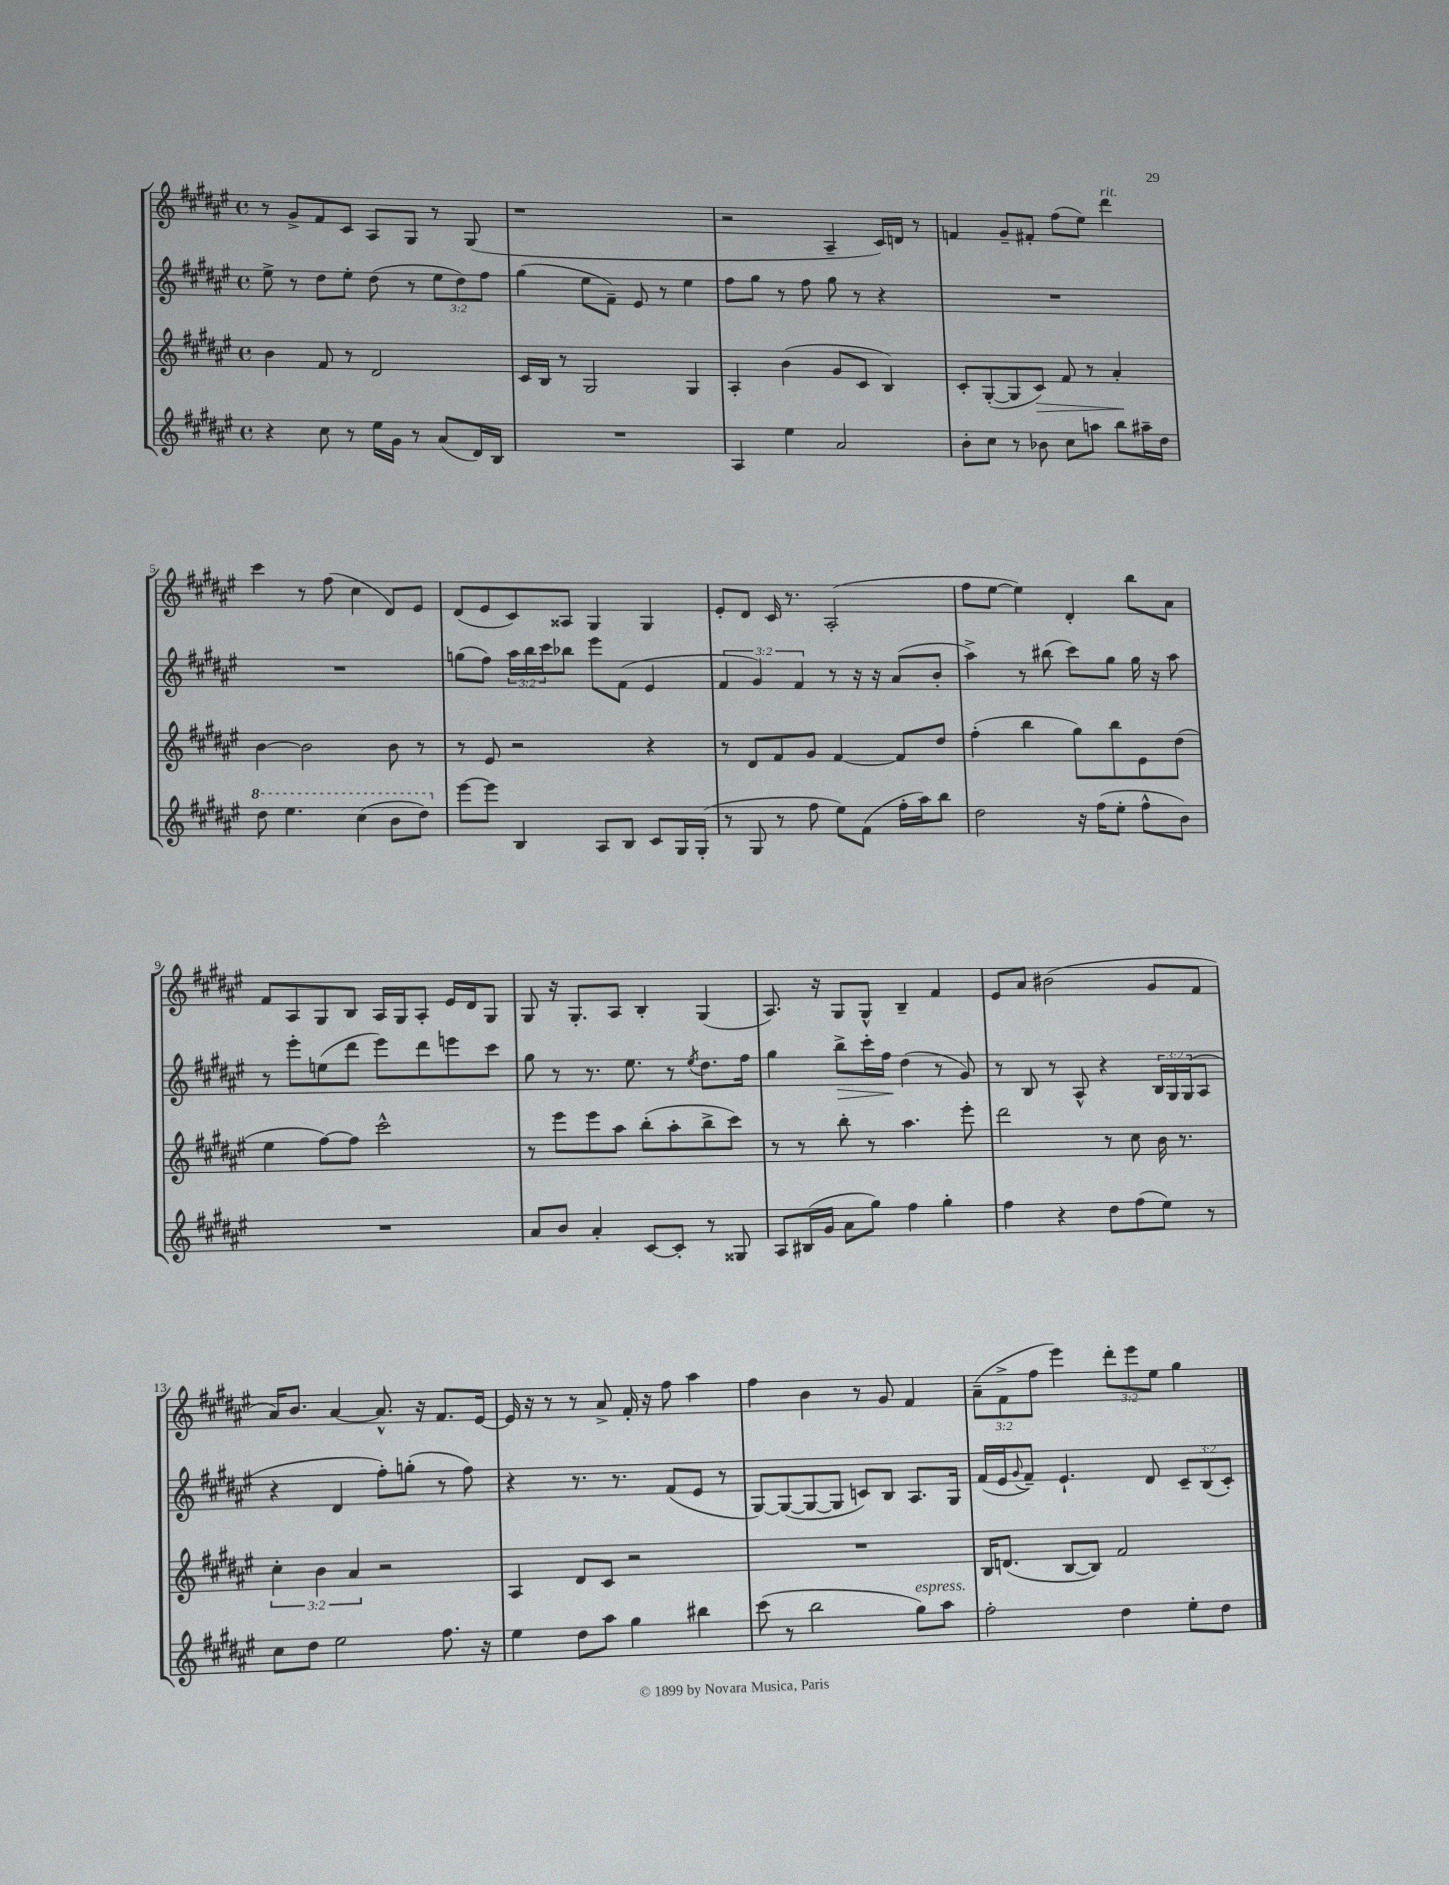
<<
\new StaffGroup <<
\new Staff = "s0" {
    \clef treble \key fis \major \defaultTimeSignature \time 4/4 \override Staff.TupletNumber.text = #tuplet-number::calc-fraction-text
    r8 gis'8-> fis'8 cis'8 ais8 gis8 r8 gis8( |
    r1 |
    r2 ais4-- cis'16) d'16 r8 |
    f'4 gis'8-- fis'8-. fis''8( eis''8) dis'''4^\markup { \italic "rit." } |
    cis'''4 r8 fis''8( cis''4 dis'8) eis'8 |
    dis'8( eis'8 cis'8) aisis8 gis4 gis4 |
    eis'8-. dis'8 cis'16 r8. ais2-.( |
    fis''8 eis''8~ eis''4) dis'4-. b''8 ais'8 |
    fis'8 ais8 gis8 b8 ais16 gis16 ais8-. eis'16 dis'16 gis8 |
    gis8 r16 gis8.-. ais8 b4-. gis4( |
    ais8.) r16 gis8 gis8-^ b4-- fis'4 |
    eis'8 ais'8 bis'2( gis'8 fis'8 |
    ais'16) b'8. ais'4~ ais'8.-^ r16 fis'8. eis'16~ |
    eis'16 r16 r8 r8 ais'8-> fis'16-. r16 fis''8 ais''4 |
    fis''4 b'4 r8 gis'8 fis'4 |
    \tuplet 3/2 { ais'8--( fis'8-> fis''8 } eis'''4) \tuplet 3/2 { dis'''8-. eis'''8 eis''8 } gis''4 \bar "|." |
}
\new Staff = "s1" {
    \clef treble \key fis \major \defaultTimeSignature \time 4/4 \override Staff.TupletNumber.text = #tuplet-number::calc-fraction-text
    eis''8-> r8 dis''8 eis''8-. dis''8( r8 \tuplet 3/2 { eis''8 dis''8) fis''8 } |
    gis''4( eis''8 fis'8--) eis'8 r8 eis''4 |
    fis''8 gis''8 r8 fis''8 gis''8 r8 r4 |
    R1 |
    R1 |
    g''8( fis''8) \tuplet 3/2 { ais''16 b''16 cis'''16 } bes''8 eis'''8 fis'8( eis'4 |
    \tuplet 3/2 { fis'4 gis'4) fis'4 } r8 r16 r16 ais'8( b'8-. |
    ais''4->) r8 bis''8( cis'''8) gis''8 gis''16 r16 ais''8 |
    r8 eis'''8-. e''8( dis'''8 eis'''8) dis'''8 e'''8 cis'''8 |
    gis''8 r8 r8. eis''8. r8 \acciaccatura { eis''8 } dis''8. fis''16 |
    gis''4 b''8->\> cis'''16-. fis''16\! dis''4( r8 gis'8) |
    r8 b8 r8 ais8-^ r4 \tuplet 3/2 { b16 gis16 gis16( } ais8 |
    r4 dis'4 fis''8-.) g''8-.( r8 fis''8) |
    r4 r8. r8. fis'8( eis'8 r8 |
    gis8~) gis8~( gis8~ gis8 c'8) b8 ais8. gis16 |
    fis'16( eis'16 \appoggiatura { gis'8 } fis'8--) eis'4.-! dis'8 \tuplet 3/2 { cis'8-- b8( cis'8-.) } \bar "|." |
}
\new Staff = "s2" {
    \clef treble \key fis \major \defaultTimeSignature \time 4/4 \override Staff.TupletNumber.text = #tuplet-number::calc-fraction-text
    b'4 fis'8 r8 dis'2 |
    cis'16 b16 r8 gis2 gis4 |
    ais4-. b'4( gis'8 cis'8 b4) |
    cis'8-. gis8~-.( gis8 cis'8\>) fis'8 r8 ais'4-.\! |
    b'4~ b'2 b'8 r8 |
    r8 eis'8 r2 r4 |
    r8 dis'8 fis'8 gis'8 fis'4~ fis'8 dis''8 |
    fis''4-.( b''4 gis''8) b''8 eis'8 dis''8( |
    eis''4 fis''8~) fis''8 cis'''2-^ |
    r8 eis'''8 eis'''8 ais''8 b''8-.( ais''8-. b''8-> cis'''8) |
    r8 r8 b''8-. r8 ais''4. eis'''8-. |
    dis'''2 r8 cis''8 b'16 r8. |
    \tuplet 3/2 { cis''4-. b'4 ais'4 } r2 |
    ais4 dis'8 cis'8 r2 |
    R1 |
    b16 d'8.( b8~ b8) fis'2 \bar "|." |
}
\new Staff = "s3" {
    \clef treble \key fis \major \defaultTimeSignature \time 4/4
    r4 cis''8 r8 eis''16 gis'16 r8 ais'8( dis'16) b16 |
    R1 |
    ais4 eis''4 ais'2 |
    b'8-. cis''8 r8 bes'8 cis''8 a''8 b''8 ais''16-- dis''16 |
    \ottava #1 dis'''8 eis'''4. cis'''4( b''8 dis'''8) \ottava #0 |
    eis'''8~ eis'''8 b4 ais8 b8 cis'8 gis16 gis16-.( |
    r8 gis8 r8 fis''8 eis''8) fis'8( fis''16-. ais''16) b''8 |
    dis''2 r16 fis''16( eis''8-. fis''8-^ b'8) |
    R1 |
    ais'8 b'8 ais'4-. cis'8~ cis'8-. r8 gisis8 |
    ais8 bis16( gis'16 ais'8 gis''8) fis''4 gis''4-. |
    fis''4 r4 dis''8 fis''8( eis''8) r8 |
    cis''8 dis''8 eis''2 fis''8. r16 |
    eis''4 dis''8 ais''8 gis''4 bis''4 |
    cis'''8( r8 b''2 gis''8^\markup { \italic "espress." }) ais''8 |
    fis''2-. dis''4 eis''8-. dis''8 \bar "|." |
}
>>
>>
